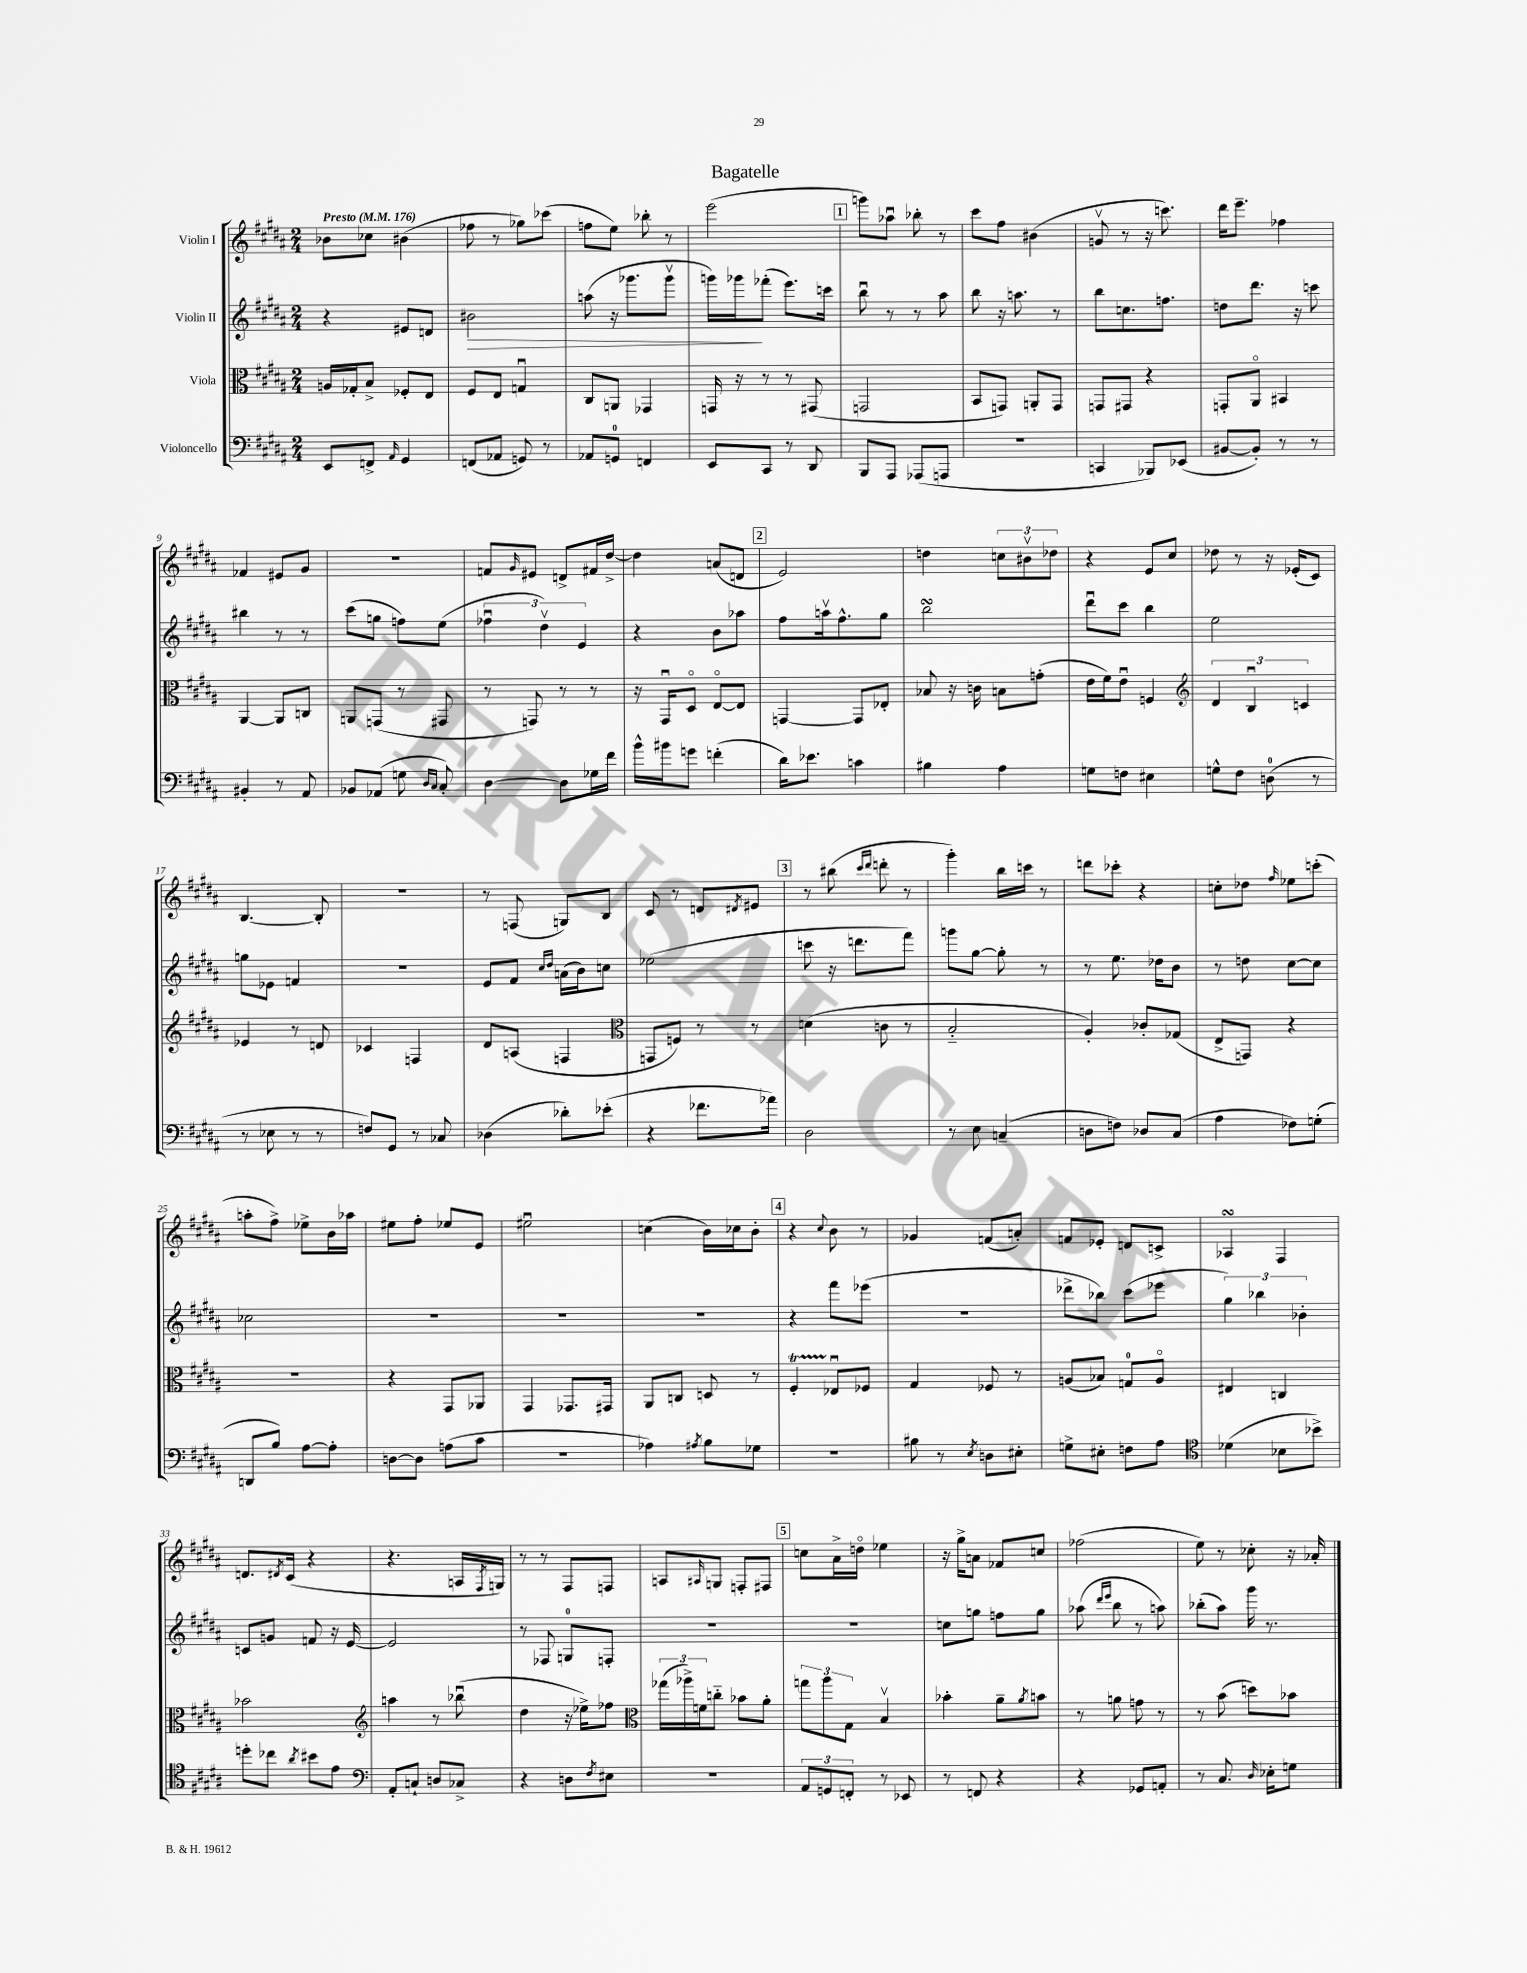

**kern	**kern	**kern	**kern
*staff4	*staff3	*staff2	*staff1
*clefF4	*clefC3	*clefG2	*clefG2
*k[f#c#g#d#a#]	*k[f#c#g#d#a#]	*k[f#c#g#d#a#]	*k[f#c#g#d#a#]
*M2/4	*M2/4	*M2/4	*M2/4
*MM176	*MM176	*MM176	*MM176
8EE/L	16A/LL	4r	8b-\L
.	16G-'/J	.	.
8FF^/J	8B^/J	.	8cc-\J
16qqAA#/	.	.	.
4GG#/	8F-'/L	8e#/L	(4b#\
.	8E/J	8d/J	.
=	=	=	=
(8FF/L	8F#/L	2b#\	8ff-\
8AA-/J	8E/J	.	8r
8GG/)	4Gu/	.	8gg-\L)
8r	.	.	(8ccc-\J
=	=	=	=
8AA-/L	8C#/L	(8aa\	8ff\L
8GG/J	8AA/J	16r	8ee\J)
.	.	8.ggg-\L	.
4FF/	4GG-/	.	8bb-'\
.	.	8ggg-v\J	8r
=	=	=	=
8EE/L	16GG/	16ggg\LL)	(2eee\
.	16r	16ggg-\J	.
8CC#/J	8r	(8fff-'\J	.
8r	8r	8.eee\L)	.
8DD#/	(8GG#/	.	.
.	.	16ccc\Jk	.
=	=	=	=
8BBB/L	2GG/	8bbu\	8ggg\L)
8AAA#/J	.	8r	8aa-u\J
(8AAA-/L	.	8r	8bb-'\
8AAA/J	.	8aa#\	8r
=	=	=	=
2r	8BB/L	8bb\	8ccc#\L
.	8GG/J)	16r	8ff#\J
.	.	8.aa\	.
.	8AA'/L	.	(4b#\
.	8GG/J	8r	.
=	=	=	=
4CC/	8GG/L	8bb\L	8gv/
.	8GG#/J	8.cc\	8r
8BBB-/L)	4r	.	16r
.	.	8.ff\J	8.ccc\)
(8EE-/J	.	.	.
=	=	=	=
[8BB#/L	8GG'/L	8dd\L	16ddd#\LK
.	.	.	8.eee~\J
8BB#'/]J)	8AA#o/J	8.ddd#\J	.
8r	4BB#/	.	4ff-\
.	.	16r	.
8r	.	8ccc\	.
=	=	=	=
4BB#'/	[4AA#/	4bb#\	4f-/
8r	8AA#/]L	8r	8e#/L
8AA#/	8C/J	8r	8g#/J
=	=	=	=
8BB-/L	8AA/L	(8ccc#\L	2r
(8AA-/J	(8GG/J	8gg\J	.
8G\	8r	8ff\L)	.
16qqD#/LL	.	.	.
16qqC#/JJ	.	.	.
8C#'/)	8GG#/	(8ee\J	.
=	=	=	=
[4D#\	8r	6ff-u\	8f/L
.	.	.	16qqg#/
.	8GG/)	.	8e#/J
.	.	6dd#v\)	.
8D#\]L	8r	.	8d^/L
.	.	6e/	.
16G-\L	8r	.	16f#/L
16f#\JJ	.	.	[16dd#^/JJ
=	=	=	=
16b^^\LL	16r	4r	4dd#\]
16b#\J	16GG#u/LK	.	.
8g\J	8D#o/J	.	.
(4f'\	[8Eo/L	8b\L	(8a/L
.	8E/]J	8aa-\J	8d/J
=	=	=	=
16d#\LK)	[4GG/	8ff#\L	2e/)
8.e-\J	.	.	.
.	.	16aav\k	.
.	.	8.ff#^^\	.
4c\	8GG/]L	.	.
.	8E-'/J	8gg#\J	.
=	=	=	=
4B#\	8B-/	2bb\	4dd\
.	16r	.	.
.	16c\	.	.
4A#\	8B\L	.	12cc\L
.	.	.	12b#v\
.	(8g'\J	.	.
.	.	.	12dd-\J
=	=	=	=
8G\L	16e\LL	8ddd#u\L	4r
.	16f#\J)	.	.
8F\J	8eu\J	8ccc#\J	.
4E#\	4F/	4bb\	8e/L
.	.	.	8cc#/J
=	=	=	=
*	*clefG2	*	*
8G^^\L	6d#/	2ee\	8dd-\
8F#\J	.	.	8r
.	6Bu/	.	.
(8D\	.	.	16r
.	.	.	(16e-'/LK
.	6c/	.	.
8r	.	.	8c#/J)
=	=	=	=
8r	4e-/	8gg\L	[4.B/
8E-\	.	8e-\J	.
8r	8r	4f/	.
8r	8d/	.	8B'/]
=	=	=	=
8F/L)	4c-/	2r	2r
8GG#/J	.	.	.
8r	4F/	.	.
8C-/	.	.	.
=	=	=	=
(4D-\	8d#/L	8e/L	8r
.	(8A/J	8f#/J	(8F/
.	.	16qqcc#/LL	.
.	.	16qqdd#/JJ	.
8d-'\L)	4F/	(16a\LL	8G/L)
.	.	16b\J)	.
(8e-'\J	.	8cc\J	8B/J
=	=	=	=
*	*clefC3	*	*
4r	8GG/L	(2ee-\	8c#/
.	8F/J)	.	8r
8.f-\L	8r	.	8d/L
.	.	.	8qd#/
.	8r	.	8e#/J
16a-\Jk)	.	.	.
=	=	=	=
2D#\	(4d\	8ccc\	8r
.	.	16r	(8bb#\
.	.	8.ddd\L	.
.	.	.	16qqccc#/LL
.	.	.	16qqddd#/JJ
.	8c\	.	8ddd'\
.	8r	8fff#\J)	8r
=	=	=	=
8r	2B'~/	8ggg\L	4ggg#'\)
8E\	.	[8gg#\J	.
(4C~/	.	8gg#'\]	16bb\LL
.	.	.	16ccc\JJ
.	.	8r	8r
=	=	=	=
8D\L	4A#'/)	8r	8ddd\L
8F\J)	.	8.ee\	8ccc-'\J
8D-/L	8c-'/L	.	4r
.	.	16dd-\LK	.
(8C#/J	(8G-/J	8b\J	.
=	=	=	=
4A#\	8E^/L	8r	8cc'\L
.	8GG/J)	8dd\	8dd-\J
.	.	.	16qqff#/
8F-\L)	4r	[8cc#\L	8ee-\L
(8G'\J	.	8cc#\]J	(8ccc'\J
=	=	=	=
8DD/L	2r	2cc-\	8aa'\L
8B/J)	.	.	8ff#^\J)
[8A#\L	.	.	8ee-^\L
8A#'\]J	.	.	16b\L
.	.	.	16aa-\JJ
=	=	=	=
[8D\L	4r	2r	8ee#\L
8D\]J	.	.	8ff#'\J
(8A\L	8GG#/L	.	8ee-/L
8c#\J	8AA-/J	.	8e/J
=	=	=	=
2r	4GG#/	2r	2ee#u\
.	8.GG-/L	.	.
.	16GG#/Jk	.	.
=	=	=	=
4A-\)	8AA#/L	2r	(4cc\
.	8C/J	.	.
8qA#/	.	.	.
8B\L	8D/	.	16b\LL)
.	.	.	16cc-\J
8G-\J	8r	.	8b'\J
=	=	=	=
2r	4F#'/	4r	4r
.	.	.	8qqcc#/
.	8E-u/L	8fff#\L	8b\
.	8F-/J	(8eee-\J	8r
=	=	=	=
8B#\	4G#/	2r	4g-/
8r	.	.	.
8qE/	.	.	.
8D\L	8F-/	.	(8f/L
8E#'\J	8r	.	8a'/J)
=	=	=	=
8G^\L	(8A/L	8ddd-^\L	8f/L
8E#'\J	8B-/J)	8bb-\J)	8e-'/J
8F\L	8G/L	(8ccc#\L	8d/L
8A#\J	8Ao/J	8eee-\J	8c^/J
=	=	=	=
*clefC4	*	*	*
(4d-\	4E#/	6gg#\)	4A-/
.	.	6bb-\	.
8B-\L	4C/	.	4F#/
.	.	6b-'\	.
8b-^\J)	.	.	.
=	=	=	=
8dd'\L	2b-\	8c/L	8.d/L
8cc-\J	.	8g/J	.
.	.	.	8qd#/
.	.	.	(16c#/Jk
8qa#/	.	.	.
8b#\L	.	8f/	4r
8e\J	.	16r	.
.	.	[16e/	.
=	=	=	=
*clefF4	*clefG2	*	*
8AA#'/L	4aa\	2e/]	4.r
8C`/J	.	.	.
8D/L	8r	.	.
8C-^/J	(8bb-u\	.	16A/LL
.	.	.	8qF#/
.	.	.	16G/JJ)
=	=	=	=
4r	4dd#\	8r	8r
.	.	8F-/	8r
8D\L	16r	8G/L	8F#/L
.	16ee-^\LK)	.	.
8qF#/	.	.	.
8E#\J	8ff-\J	8F'/J	8F/J
=	=	=	=
*	*clefC3	*	*
2r	(24gg-\LL	2r	8A/L
.	24aa-^\)	.	.
.	24f\J	.	.
.	.	.	16qqA#/
.	8cc'~\J	.	8G/J
.	8b-\L	.	8F'/L
.	8a#'\J	.	8F#/J
=	=	=	=
12AA#/L	12gg\L	2r	8cc\L
12GG/	12aa#\	.	.
.	.	.	16a#^\L
12FF'/J	12G#\J	.	.
.	.	.	16ddo\JJ
8r	4Bv/	.	4ee-\
8EE-/	.	.	.
=	=	=	=
8r	4b-'\	8cc\L	16r
.	.	.	16gg#^\LK
8FF/	.	8gg\J	8a\J
4r	8a#~\L	8ff\L	8f-/L
.	8qa#/	.	.
.	8b\J	8gg\J	8cc/J
=	=	=	=
4r	8r	(8aa-\	(2ff-\
.	.	16qqddd#/LL	.
.	.	16qqeee/JJ	.
.	8a\	8bb\	.
8GG-/L	8g\	8r	.
8AA'/J	8r	8aa\)	.
=	=	=	=
8r	8r	(8bb-'\L	8ee\)
8.C#/	(8b\	8aa#\J)	8r
.	8dd\L)	16ggg#\	8cc-'\
16qqD#/	.	.	.
16E-'\LK	.	8.r	.
8G\J	8b-\J	.	16r
.	.	.	16a-'/
==	==	==	==
*-	*-	*-	*-
